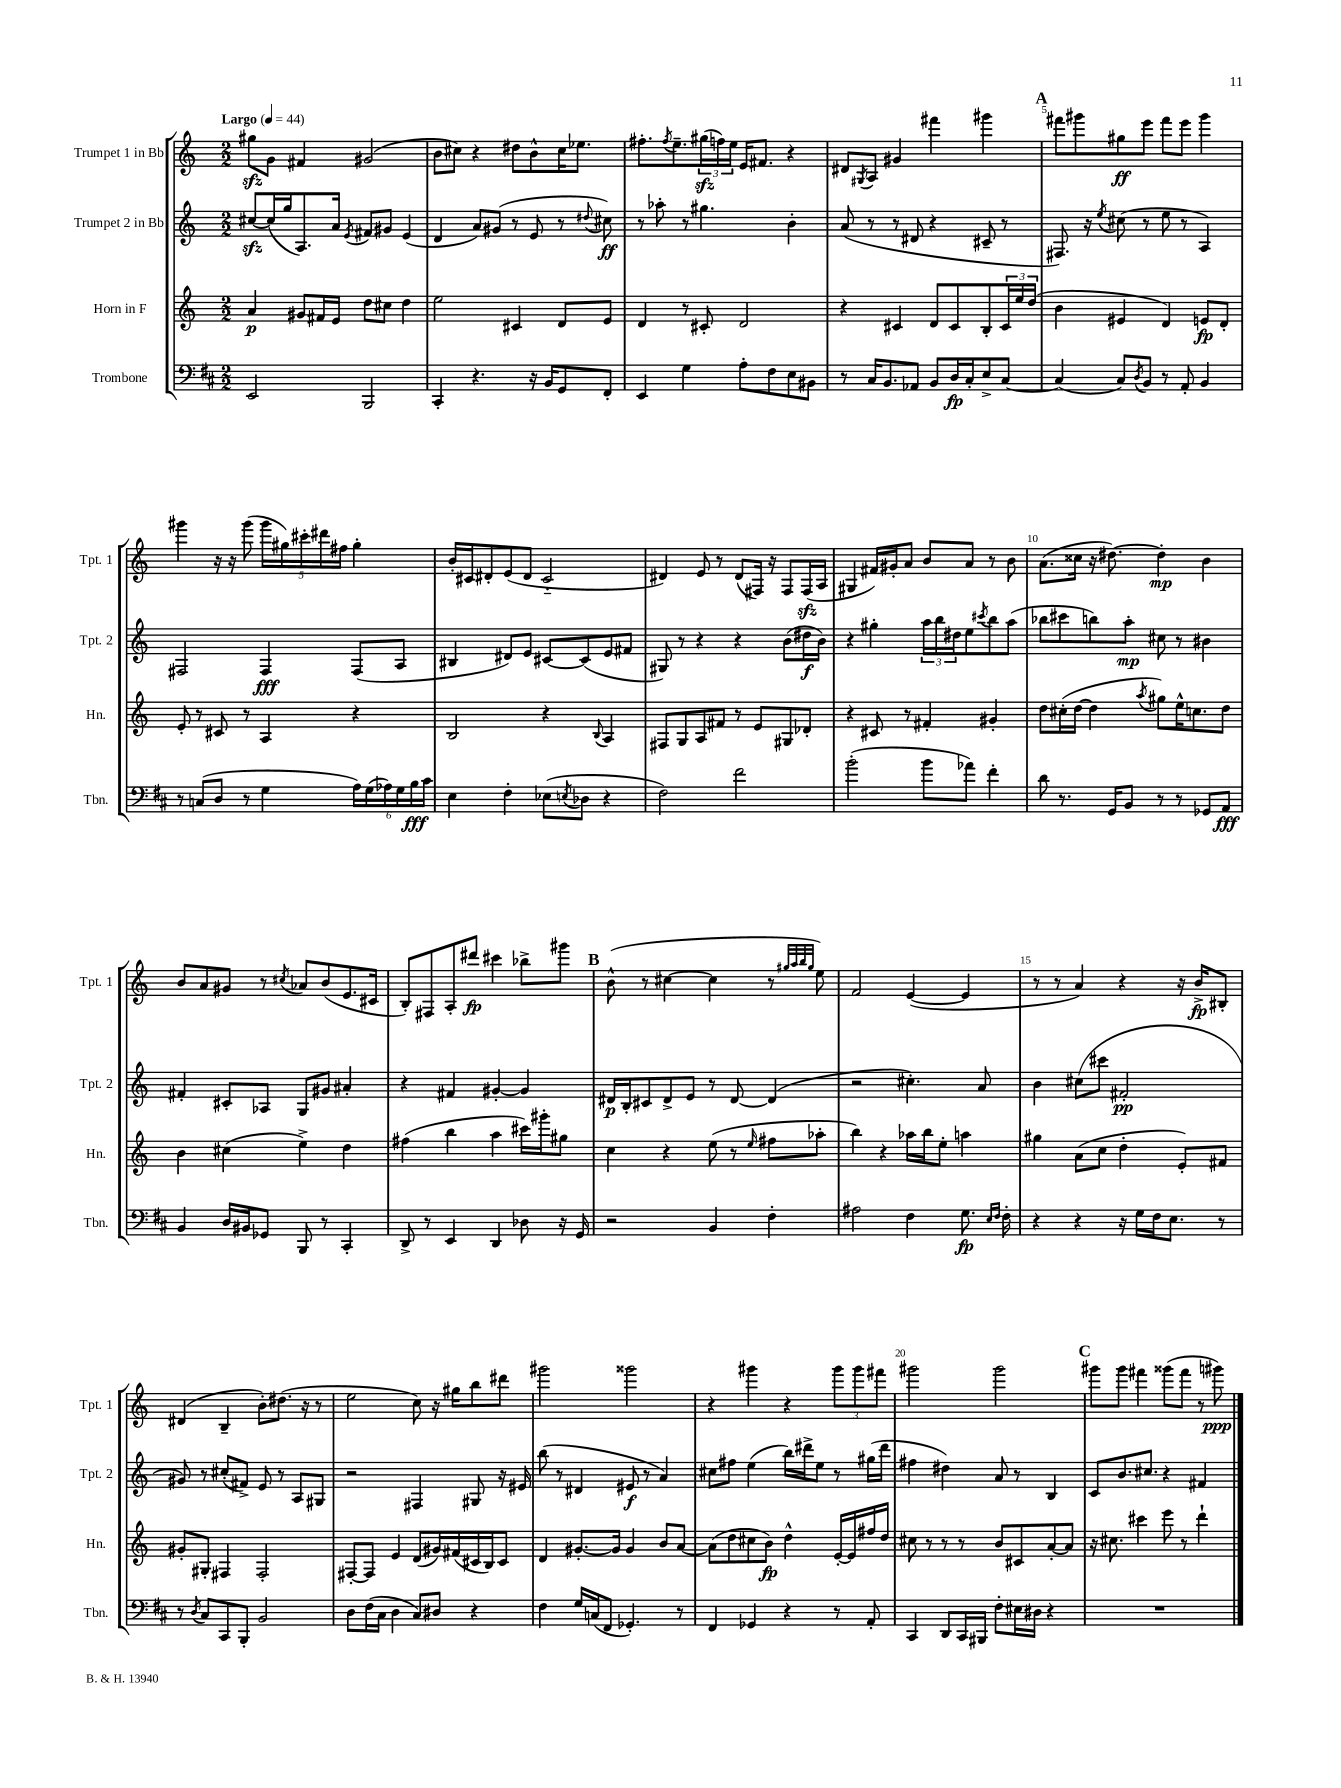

**kern	**dynam	**kern	**dynam	**kern	**dynam	**kern	**dynam
*part4	*part4	*part3	*part3	*part2	*part2	*part1	*part1
*staff4	*staff4	*staff3	*staff3	*staff2	*staff2	*staff1	*staff1
*I"Trombone	*	*I"Horn in F	*	*I"Trumpet 2 in Bb	*	*I"Trumpet 1 in Bb	*
*I'Tbn.	*	*I'Hn.	*	*I'Tpt. 2	*	*I'Tpt. 1	*
*clefF4	*	*clefG2	*	*clefG2	*	*clefG2	*
*k[f#c#]	*	*k[]	*	*k[]	*	*k[]	*
*M2/2	*	*M2/2	*	*M2/2	*	*M2/2	*
*MM44	*	*MM44	*	*MM44	*	*MM44	*
=1	=1	=1	=1	=1	=1	=1	=1
!	!	!	!	!	!	!LO:TX:a:B:t=Largo	!
2EE/	.	4a/	p	[8cc#Xzz/L	.	8gg#Xzz\L	.
.	.	.	.	(16cc#/L]	.	8g\J	.
.	.	.	.	16gg/J	.	.	.
.	.	8g#X/L	.	8.A/)	.	4f#X/	.
.	.	16f#X/L	.	.	.	.	.
.	.	16e/JJ	.	16a/Jk	.	.	.
.	.	.	.	8qe/	.	.	.
2BBB/	.	8dd\L	.	8f#X/L	.	(2g#X/	.
.	.	8cc#X\J	.	8g#X/J	.	.	.
.	.	4dd\	.	(4e/	.	.	.
=2	=2	=2	=2	=2	=2	=2	=2
4CC#'/	.	2ee\	.	4d/	.	8b\L	.
.	.	.	.	.	.	8cc#X\J)	.
4.r	.	.	.	8a/L)	.	4r	.
.	.	.	.	(8g#X/J	.	.	.
.	.	4c#X/	.	8r	.	8dd#X\L	.
16r	.	.	.	8e/	.	8b^^\	.
16BB/KL	.	.	.	.	.	.	.
8GG/	.	8d/L	.	8r	.	16cc#\K	.
.	.	.	.	.	.	8.ee-X\J	.
.	.	.	.	8qqdd#X/	.	.	.
8FF#'/J	.	8e/J	.	8cc#X\)	ff	.	.
=3	=3	=3	=3	=3	=3	=3	=3
4EE/	.	4d/	.	8r	.	8.ff#X'\L	.
.	.	.	.	8aa-X'\	.	.	.
.	.	.	.	.	.	8qff#/	.
.	.	.	.	.	.	8.ee~\	.
4G\	.	8r	.	8r	.	.	.
.	.	8c#X'/	.	4.gg#X\	.	(24gg#Xzz\L	.
.	.	.	.	.	.	24ffn\)	.
.	.	.	.	.	.	24ee\JJ	.
8A'\L	.	2d/	.	.	.	16e/KL	.
.	.	.	.	.	.	8.f#X/J	.
8F#\	.	.	.	.	.	.	.
8E\	.	.	.	4b'\	.	4r	.
8BB#X\J	.	.	.	.	.	.	.
=4	=4	=4	=4	=4	=4	=4	=4
8r	.	4r	.	(8a/	.	8d#X/L	.
.	.	.	.	.	.	8qG#X/	.
16C#/KL	.	.	.	8r	.	8A/J	.
8.BB/	.	.	.	.	.	.	.
.	.	4c#X/	.	8r	.	4g#X/	.
8AA-X/J	.	.	.	8d#X/	.	.	.
8BB/L	.	8d/L	.	4r	.	4fff#X\	.
16D/L	fp	8c#/	.	.	.	.	.
16C#'/J	.	.	.	.	.	.	.
8E^/	.	8B'/	.	8c#X~/	.	4ggg#X\	.
[8C#/J	.	24c#/L	.	8r	.	.	.
.	.	24ee/	.	.	.	.	.
.	.	(24dd/JJ	.	.	.	.	.
!!LO:REH:place=s1:t=A
=5	=5	=5	=5	=5	=5	=5	=5
(4C#/]	.	4b\	.	8.F#X/)	.	8fff#X\L	.
.	.	.	.	.	.	8ggg#X\	.
.	.	.	.	16r	.	.	.
.	.	.	.	8qee/	.	.	.
8C#/L)	.	4e#X/	.	(8cc#X\	.	8gg#X\	ff
8qD/	.	.	.	.	.	.	.
8BB/J	.	.	.	8r	.	8eee\J	.
8r	.	4d/)	.	8ee\	.	8fff#\L	.
8AA'/	.	.	.	8r	.	8eee\J	.
4BB/	.	8en/L	fp	4A/)	.	4ggg#\	.
.	.	8d'/J	.	.	.	.	.
!!LO:LB:g=z
=6	=6	=6	=6	=6	=6	=6	=6
8r	.	8e'/	.	2F#X/	.	4ggg#X\	.
(8Cn/L	.	8r	.	.	.	.	.
8D/J	.	8c#X/	.	.	.	16r	.
.	.	.	.	.	.	16r	.
8r	.	8r	.	.	.	(8ggg#\	.
4G\	.	4A/	.	4F#/	fff	20ggg#\LL	.
.	.	.	.	.	.	20gg#X\)	.
.	.	.	.	.	.	20ccc#X'\	.
.	.	.	.	.	.	20ddd#X\	.
.	.	.	.	.	.	20ff#X\JJ	.
24A\LL)	.	4r	.	(8F#/L	.	4gg#'\	.
(24G\	.	.	.	.	.	.	.
24A-X\)	.	.	.	.	.	.	.
24G\	.	.	.	8A/J	.	.	.
24B\	fff	.	.	.	.	.	.
24c#\JJ	.	.	.	.	.	.	.
=7	=7	=7	=7	=7	=7	=7	=7
4E\	.	2B/	.	4B#X/	.	16b'/LL	.
.	.	.	.	.	.	16c#X/J	.
.	.	.	.	.	.	8d#X'/	.
4F#'\	.	.	.	8d#X/L)	.	(8e/	.
.	.	.	.	8e/J	.	8d#/J	.
(8E-X\L	.	4r	.	[8c#X/L	.	2c#/	.
8qEn/	.	.	.	.	.	.	.
8D-X\J	.	.	.	(8c#/]	.	.	.
.	.	8qqB/	.	.	.	.	.
4r	.	4A/	.	8e/	.	.	.
.	.	.	.	8f#X/J	.	.	.
=8	=8	=8	=8	=8	=8	=8	=8
2F#\)	.	8F#X/L	.	8G#X/)	.	4d#X/)	.
.	.	8G/	.	8r	.	.	.
.	.	8A/	.	4r	.	8e/	.
.	.	8f#X/J	.	.	.	8r	.
2f#\	.	8r	.	4r	.	(8d#/L	.
.	.	8e/L	.	.	.	16F#X/Jk)	.
.	.	.	.	.	.	16r	.
.	.	8G#X/	.	(8b\L	.	8F#/L	.
.	.	8d-X'/J	.	16dd#X\L	f	(16F#zz/L	.
.	.	.	.	16b\JJ)	.	16A/JJ	.
=9	=9	=9	=9	=9	=9	=9	=9
(2b'\	.	4r	.	4r	.	4G#X/	.
.	.	8c#X/	.	4gg#X'\	.	16f#X/LL)	.
.	.	.	.	.	.	16g#X'/J	.
.	.	8r	.	.	.	8a/J	.
8b\L	.	4f#X'/	.	24aa\LL	.	8b/L	.
.	.	.	.	24bb\	.	.	.
.	.	.	.	24dd#X\J	.	.	.
8a-X\J)	.	.	.	8ee\	.	8a/J	.
.	.	.	.	8qccc#X/	.	.	.
4f#'\	.	4g#X'/	.	8bb\	.	8r	.
.	.	.	.	(8aa\J	.	8b\	.
=10	=10	=10	=10	=10	=10	=10	=10
8d\	.	8dd\L	.	8bb-X\L	.	(8.a\L	.
8.r	.	(16cc#X'\L	.	8ccc#X\	.	.	.
.	.	[16dd\JJ	.	.	.	16cc##X\Jk	.
.	.	4dd\]	.	8bbn\)	.	16r	.
16GG/KL	.	.	.	.	.	[8.dd#X\)	.
8BB/J	.	.	.	8aa'\J	mp	.	.
.	.	8qaa/	.	.	.	.	.
8r	.	8gg#X\L)	.	8cc#X\	.	4dd#'\]	mp
8r	.	16ee^^\K	.	8r	.	.	.
.	.	8.ccn\	.	.	.	.	.
8GG-X/L	.	.	.	4b#X\	.	4b\	.
8AA/J	fff	8dd\J	.	.	.	.	.
!!LO:LB:g=z
=11	=11	=11	=11	=11	=11	=11	=11
4BB/	.	4b\	.	4f#X'/	.	8b/L	.
.	.	.	.	.	.	8a/	.
16D/LL	.	(4cc#X\	.	8c#X'/L	.	8g#X/J	.
16BB#X/J	.	.	.	.	.	.	.
8GG-X/J	.	.	.	8A-X/J	.	8r	.
.	.	.	.	.	.	8qcc#X/	.
8BBB/	.	4ee^\)	.	8G/L	.	8a-X/L	.
8r	.	.	.	8g#X/J	.	(8b/	.
4CC#'/	.	4dd\	.	4a#X'/	.	8.e/	.
.	.	.	.	.	.	16c#X/Jk	.
=12	=12	=12	=12	=12	=12	=12	=12
8DD^/	.	(4ff#X\	.	4r	.	8B'/L)	.
8r	.	.	.	.	.	8F#X/	.
4EE/	.	4bb\	.	4f#X/	.	8A'/	.
.	.	.	.	.	.	8ddd#X/J	fp
4DD/	.	4aa\	.	[4g#X'/	.	4ccc#X\	.
8D-X\	.	16ccc#X\LL)	.	4g#/]	.	8bb-X^\L	.
.	.	16ggg#X'\J	.	.	.	.	.
16r	.	8gg#X\J	.	.	.	8ggg#X\J	.
16GG/	.	.	.	.	.	.	.
!!LO:REH:place=s1:t=B
=13	=13	=13	=13	=13	=13	=13	=13
2r	.	4cc\	.	16d#X/LL	p	(8b^^\	.
.	.	.	.	16B'/J	.	.	.
.	.	.	.	8c#X/	.	8r	.
.	.	4r	.	8d#^/	.	[4cc#X\	.
.	.	.	.	8e/J	.	.	.
4BB/	.	(8ee\	.	8r	.	4cc#\]	.
.	.	8r	.	[8d#/	.	.	.
.	.	16qqee/	.	.	.	.	.
4F#'\	.	8ff#X\L	.	(4d#/]	.	8r	.
.	.	.	.	.	.	32qqgg#X/LLL	.
.	.	.	.	.	.	32qqaa/	.
.	.	.	.	.	.	32qqbb/	.
.	.	.	.	.	.	32qqgg#/JJJ	.
.	.	8aa-X'\J	.	.	.	8ee\)	.
=14	=14	=14	=14	=14	=14	=14	=14
2A#X\	.	4bb\)	.	2r	.	2f/	.
.	.	4r	.	.	.	.	.
4F#\	.	16aa-X\LL	.	4.cc#X'\)	.	([4e/	.
.	.	16bb\J	.	.	.	.	.
.	.	8ee'\J	.	.	.	.	.
8.G\	fp	4aan\	.	.	.	4e/]	.
.	.	.	.	8a/	.	.	.
16qqE/LL	.	.	.	.	.	.	.
16qqF#/JJ	.	.	.	.	.	.	.
16F#'\	.	.	.	.	.	.	.
=15	=15	=15	=15	=15	=15	=15	=15
4r	.	4gg#X\	.	4b\	.	8r	.
.	.	.	.	.	.	8r	.
4r	.	(8a\L	.	(8cc#X\L	.	4a/)	.
.	.	8cc\J	.	8ccc#X\J	.	.	.
16r	.	4dd'\	.	2f#X'/	pp	4r	.
16G\LL	.	.	.	.	.	.	.
16F#\J	.	.	.	.	.	.	.
8.E\J	.	.	.	.	.	.	.
.	.	8e'/L)	.	.	.	16r	.
.	.	.	.	.	.	16b^/KL	fp
8r	.	8f#X/J	.	.	.	8B#X'/J	.
!!LO:LB:g=z
=16	=16	=16	=16	=16	=16	=16	=16
8r	.	8g#X'/L	.	8g#X/)	.	(4d#X/	.
8qD/	.	.	.	.	.	.	.
8C#/L	.	8G#X'/J	.	8r	.	.	.
8CC#/	.	4F#X/	.	(8cc#X'/L	.	4B~/	.
8BBB'/J	.	.	.	8f#X^/J)	.	.	.
2BB/	.	2F#'/	.	8e/	.	8b'\L)	.
.	.	.	.	8r	.	(8.dd#X\J	.
.	.	.	.	8A/L	.	.	.
.	.	.	.	.	.	16r	.
.	.	.	.	8G#X/J	.	8r	.
=17	=17	=17	=17	=17	=17	=17	=17
8D\L	.	[8F#X'/L	.	2r	.	2ee\	.
(16F#\L	.	8F#/J]	.	.	.	.	.
16C#\JJ	.	.	.	.	.	.	.
4D\	.	4e/	.	.	.	.	.
8C#/L)	.	(8d/L	.	4F#X/	.	8cc\)	.
8D#X/J	.	16g#X/L)	.	.	.	16r	.
.	.	(16f#X/	.	.	.	16gg#X\KL	.
4r	.	16c#X/	.	8G#X/	.	8bb\	.
.	.	16B/J)	.	.	.	.	.
.	.	8c#/J	.	16r	.	8ddd#X\J	.
.	.	.	.	16e#X/	.	.	.
=18	=18	=18	=18	=18	=18	=18	=18
4F#\	.	4d/	.	(8bb\	.	2ggg#X\	.
.	.	.	.	8r	.	.	.
16G/LL	.	[8.g#X'/L	.	4d#X/	.	.	.
(16Cn/J	.	.	.	.	.	.	.
8FF#/J	.	.	.	.	.	.	.
.	.	16g#/Jk]	.	.	.	.	.
4.GG-X'/)	.	4g#/	.	8e#X/	f	2ggg##X\	.
.	.	.	.	8r	.	.	.
.	.	8b/L	.	4a/)	.	.	.
8r	.	[8a/J	.	.	.	.	.
=19	=19	=19	=19	=19	=19	=19	=19
4FF#/	.	(8a\L]	.	8cc#X\L	.	4r	.
.	.	8dd\	.	8ff#X\J	.	.	.
4GG-X/	.	8cc#X\	.	(4ee\	.	4ggg#X\	.
.	.	8b\J)	fp	.	.	.	.
4r	.	4dd^^\	.	16bb\LL)	.	4r	.
.	.	.	.	16ddd#X^\J	.	.	.
.	.	.	.	8ee\J	.	.	.
8r	.	[16e'/LL	.	8r	.	12ggg#\L	.
.	.	16e/]	.	.	.	.	.
.	.	.	.	.	.	12ggg#\	.
8AA'/	.	16ff#X/	.	(16gg#X\LL	.	.	.
.	.	.	.	.	.	12fff#X\J	.
.	.	16dd/JJ	.	16ddd#\JJ	.	.	.
=20	=20	=20	=20	=20	=20	=20	=20
4CC#/	.	8cc#X\	.	4ff#X\	.	2ggg#X\	.
.	.	8r	.	.	.	.	.
8DD/L	.	8r	.	4dd#X\)	.	.	.
16CC#/L	.	8r	.	.	.	.	.
16BBB#X/JJ	.	.	.	.	.	.	.
8F#'\L	.	8b/L	.	8a/	.	2ggg#\	.
16E#X\L	.	8c#X/	.	8r	.	.	.
16D#X\JJ	.	.	.	.	.	.	.
4r	.	[8a'/	.	4B/	.	.	.
.	.	8a/J]	.	.	.	.	.
!!LO:REH:place=s1:t=C
=21	=21	=21	=21	=21	=21	=21	=21
1r	.	16r	.	8c/L	.	8ggg#X\L	.
.	.	8.cc#X\	.	.	.	.	.
.	.	.	.	8.b/	.	8ggg#\J	.
.	.	4ccc#X\	.	.	.	4fff#X\	.
.	.	.	.	8.cc#X/J	.	.	.
.	.	8eee\	.	4r	.	(8ggg##X\L	.
.	.	8r	.	.	.	8fff#\J	.
.	.	4ddd`\	.	4f#X/	.	8r	.
.	.	.	.	.	.	8ggg#X\)	ppp
==	==	==	==	==	==	==	==
*-	*-	*-	*-	*-	*-	*-	*-
